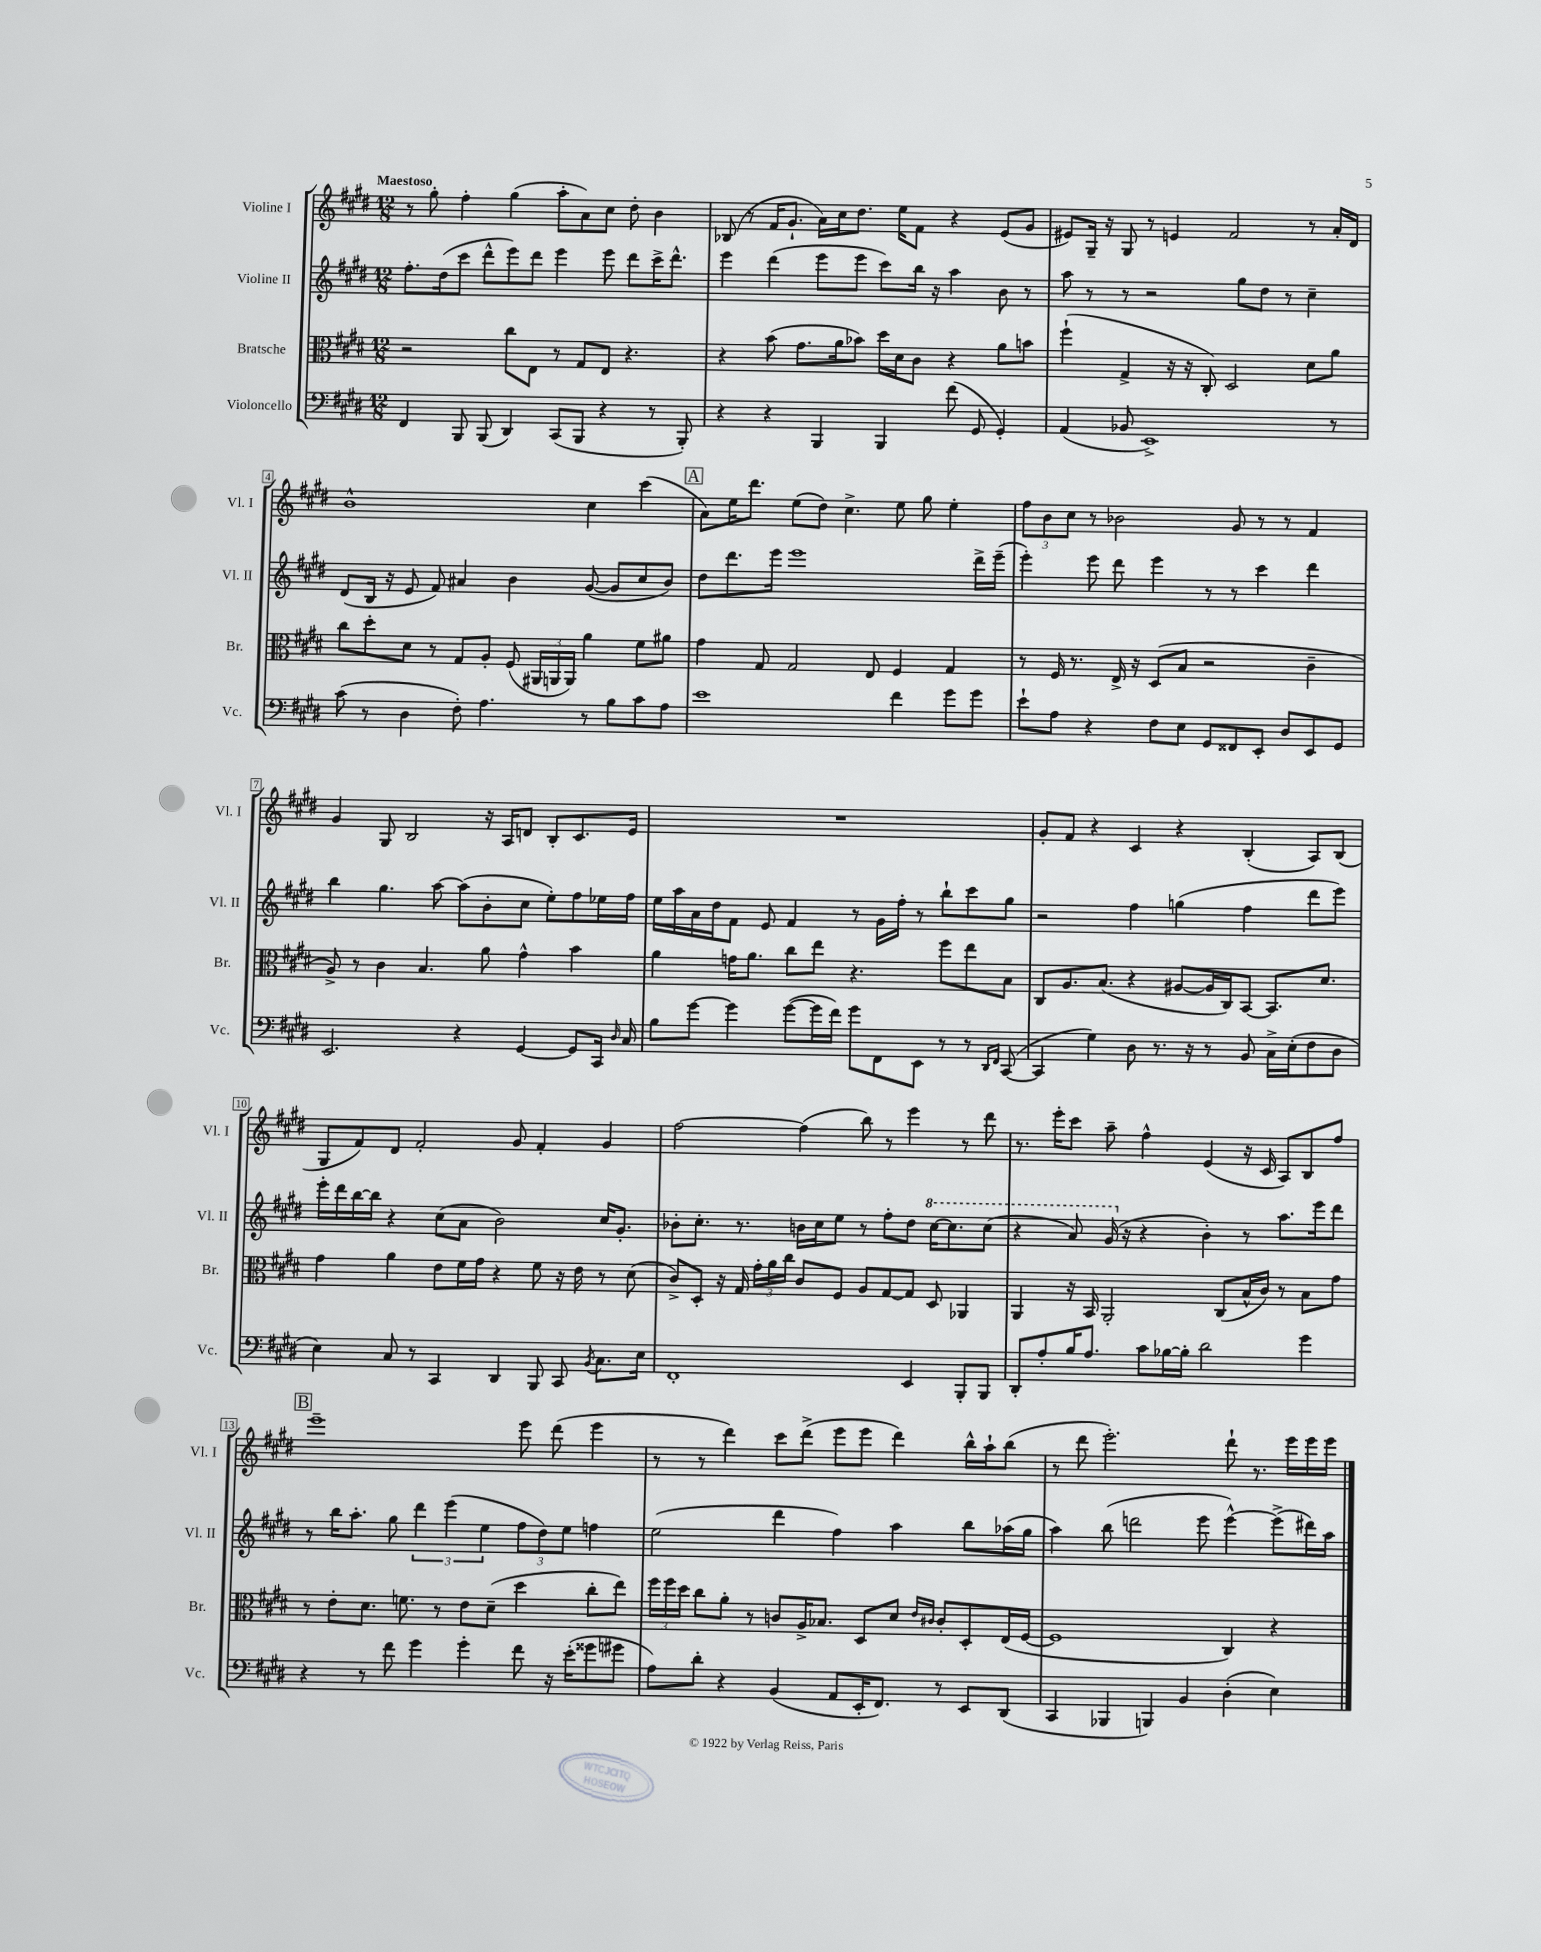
<<
\new StaffGroup <<
\new Staff = "s0" \with { instrumentName = "Violine I" shortInstrumentName = "Vl. I" } {
    \clef treble \key e \major \numericTimeSignature \time 12/8 \tempo "Maestoso"
    \autoBeamOff r8 gis''8-. fis''4-. gis''4( a''8[-. a'8) cis''8] dis''8-. b'4 |
    bes8( r8 fis'16[ gis'8.]-! a'16[) cis''16 dis''8.] e''16[ fis'8] r4 e'8[( gis'8] |
    eis'8[) gis16]-- r16 gis8 r8 e'4 fis'2 r8 a'16[-. dis'16] |
    b'1-^ cis''4 cis'''4( |
    \mark \markup { \box "A" } a'8[) e''16 dis'''8.] e''8[( dis''8]) cis''4.-> e''8 gis''8 e''4-. |
    \tuplet 3/2 { fis''8[ b'8 cis''8] } r8 bes'2 gis'8 r8 r8 fis'4 |
    gis'4 gis8 b2 r16 a16[ d'8] b8[-. cis'8. e'16] |
    R1. |
    gis'8[-. fis'8] r4 cis'4 r4 b4-.( a8[) b8]( |
    gis8[ fis'8) dis'8] fis'2-. gis'8 fis'4-. gis'4 |
    fis''2~ fis''4( b''8) r8 e'''4 r8 dis'''8 |
    r8. e'''16[-. cis'''8] a''8-- fis''4-^ e'4( r16 cis'16 a8[) b8 fis''8] |
    \mark \markup { \box "B" } e'''1-- e'''8 dis'''8( e'''4 |
    r8 r8 dis'''4) cis'''8[ dis'''8]->( e'''8[ e'''8] dis'''4) b''16[-^ a''16-! b''8]( |
    r8 dis'''8 e'''2.-.) dis'''8-! r8. e'''16[ e'''16 e'''16] \bar "|." |
}
\new Staff = "s1" \with { instrumentName = "Violine II" shortInstrumentName = "Vl. II" } {
    \clef treble \key e \major \numericTimeSignature \time 12/8
    \autoBeamOff fis''8.[-. dis''16( cis'''8] dis'''8[-^ e'''8) dis'''8] e'''4 e'''8 dis'''8[ cis'''16-> dis'''8.]-^ |
    e'''4 dis'''4( e'''8[ e'''8] cis'''8[) b''16] r16 a''4 b'8 r8 |
    a''8 r8 r8 r2 gis''8[ dis''8] r8 cis''4-- |
    dis'8[( b16] r16 e'8 fis'8) ais'4 b'4 gis'8~( gis'8[ cis''8 b'8]) |
    \mark \markup { \box "A" } dis''8[ dis'''8. e'''16] e'''1 dis'''16[-> e'''16]--( |
    e'''4-.) e'''8 dis'''8 e'''4 r8 r8 cis'''4 dis'''4 |
    b''4 gis''4. a''8~ a''8[( b'8-. cis''8] e''8[-.) fis''8 ees''16 fis''16] |
    e''16[ a''16 a'16 dis''16 fis'8] e'8 fis'4 r8 gis'16[ fis''16]-. r8 b''8[-! cis'''8 gis''8] |
    r2 fis''4 g''4( fis''4 dis'''8[ e'''8]) |
    e'''16[-. dis'''16 b''16~ b''16] r4 cis''8[( a'8] b'2) cis''16[ gis'8.]-. |
    bes'8[-. cis''8.]-. r8. b'16[ cis''16 e''8] r8 fis''8[-. dis''8] \ottava #1 cis'''16[~ cis'''8. cis'''8]( |
    r4 a''8) gis''16( \ottava #0 r16 r4 b'4-.) r8 a''8.[ e'''16 dis'''8] |
    \mark \markup { \box "B" } r8 b''16[ a''8.]-. gis''8 \tuplet 3/2 { dis'''4 e'''4( e''4 } \tuplet 3/2 { fis''8[ dis''8) e''8] } f''4 |
    e''2( dis'''4 fis''4) a''4 b''8[ aes''16( gis''16] |
    a''4) b''8( d'''2 e'''8 e'''4~-^) e'''8[->( dis'''16) a''16] \bar "|." |
}
\new Staff = "s2" \with { instrumentName = "Bratsche" shortInstrumentName = "Br." } {
    \clef alto \key e \major \numericTimeSignature \time 12/8
    \autoBeamOff r2 cis''8[ e8] r8 gis8[ e8] r4. |
    r4 b'8( gis'8.[ a'16 bes'8]) dis''16[ dis'16 cis'8] r4 a'8[ b'8] |
    fis''4-!( gis4-> r16 r16 cis8-.) dis2 dis'8[ a'8] |
    cis''8[ dis''8-. dis'8] r8 gis8[ a8]-. fis8( \tuplet 3/2 { ais,16[ a,16 a,16]) } a'4 fis'8[ ais'8] |
    \mark \markup { \box "A" } gis'4 gis8 gis2 e8 fis4 gis4 |
    r8 fis16 r8. e16-> r16 dis8[( b8] r2 cis'4-- |
    a8->) r8 cis'4 b4. a'8 gis'4-^ b'4 |
    a'4 g'16[ a'8.] cis''8[ e''8] r4. fis''8[ e''8 b8] |
    cis8[ a8. b8.]( r4 ais8[~ ais16 cis16) b,8]~ b,8.[ dis'8.] |
    gis'4 a'4 e'8[ fis'16 gis'16] r4 fis'8 r16 e'16 r8 dis'8( |
    cis'8[->) dis8]-. r16 gis16 \tuplet 3/2 { gis'16[-. a'16 cis''16] } cis'8[ fis8] a8[ gis8~ gis8] dis8 aes,4 |
    a,4 r16 b,16 a,2-. cis8[( b16-^ cis'16]) r8 b8[ gis'8] |
    \mark \markup { \box "B" } r8 e'8[-. dis'8.] f'8. r8 e'8[ dis'8]--( dis''4 cis''8[-. e''8]) |
    \tuplet 3/2 { fis''16[ fis''16 dis''16] } cis''8[ a'8]-. r8 c'8[ a16-> bes8.] dis8[ dis'8] \grace { e'16[ cis'16] } cis'8[-. dis8-. e16( fis16]~ |
    fis1 cis4) r4 \bar "|." |
}
\new Staff = "s3" \with { instrumentName = "Violoncello" shortInstrumentName = "Vc." } {
    \clef bass \key e \major \numericTimeSignature \time 12/8
    \autoBeamOff fis,4 b,,8 b,,8( dis,4) cis,8[( b,,8] r4 r8 b,,8-.) |
    r4 r4 b,,4 b,,4 fis'8( gis,8 gis,4-.) |
    a,4( bes,8 e,1->) r8 |
    cis'8( r8 dis4 fis8-.) a4. r8 b8[ cis'8 a8] |
    \mark \markup { \box "A" } e'1 fis'4 gis'8[ gis'8] |
    e'8[-! a8] r4 fis8[ e8] gis,8[ fisis,8 e,8]-. dis8[ e,8 gis,8] |
    e,2. r4 gis,4~ gis,8[ cis,16] \grace { dis16 } cis16 |
    b8[ gis'8]~ gis'4 gis'8[~( gis'16 fis'16]) gis'8[ fis,8 e,8] r8 r8 \grace { dis,16[ fis,16] } cis,8~( |
    cis,4 gis4) dis8 r8. r16 r8 b,8 cis16[-> e16-.( fis8 dis8] |
    e4) cis8 r8 cis,4 dis,4 b,,8 cis,8 \acciaccatura { b,8 } cis8.[ e16] |
    fis,1-. e,4 b,,8[-. b,,8] |
    dis,8[-. a8-. b16 a8.] cis'8[ bes16~ bes16]-. dis'2 gis'4 |
    \mark \markup { \box "B" } r4 r8 fis'8 gis'4 gis'4-. fis'8 r16 e'16[-.( gisis'8 gis'8] |
    a8[) dis'8]-. r4 b,4( a,8[ e,16-. fis,8.]) r8 e,8[ dis,8]( |
    cis,4 bes,,4 b,,4) b,4 dis4-.( e4) \bar "|." |
}
>>
>>
\layout { \context { \Score \override BarNumber.stencil = #(make-stencil-boxer 0.1 0.3 ly:text-interface::print) } }
